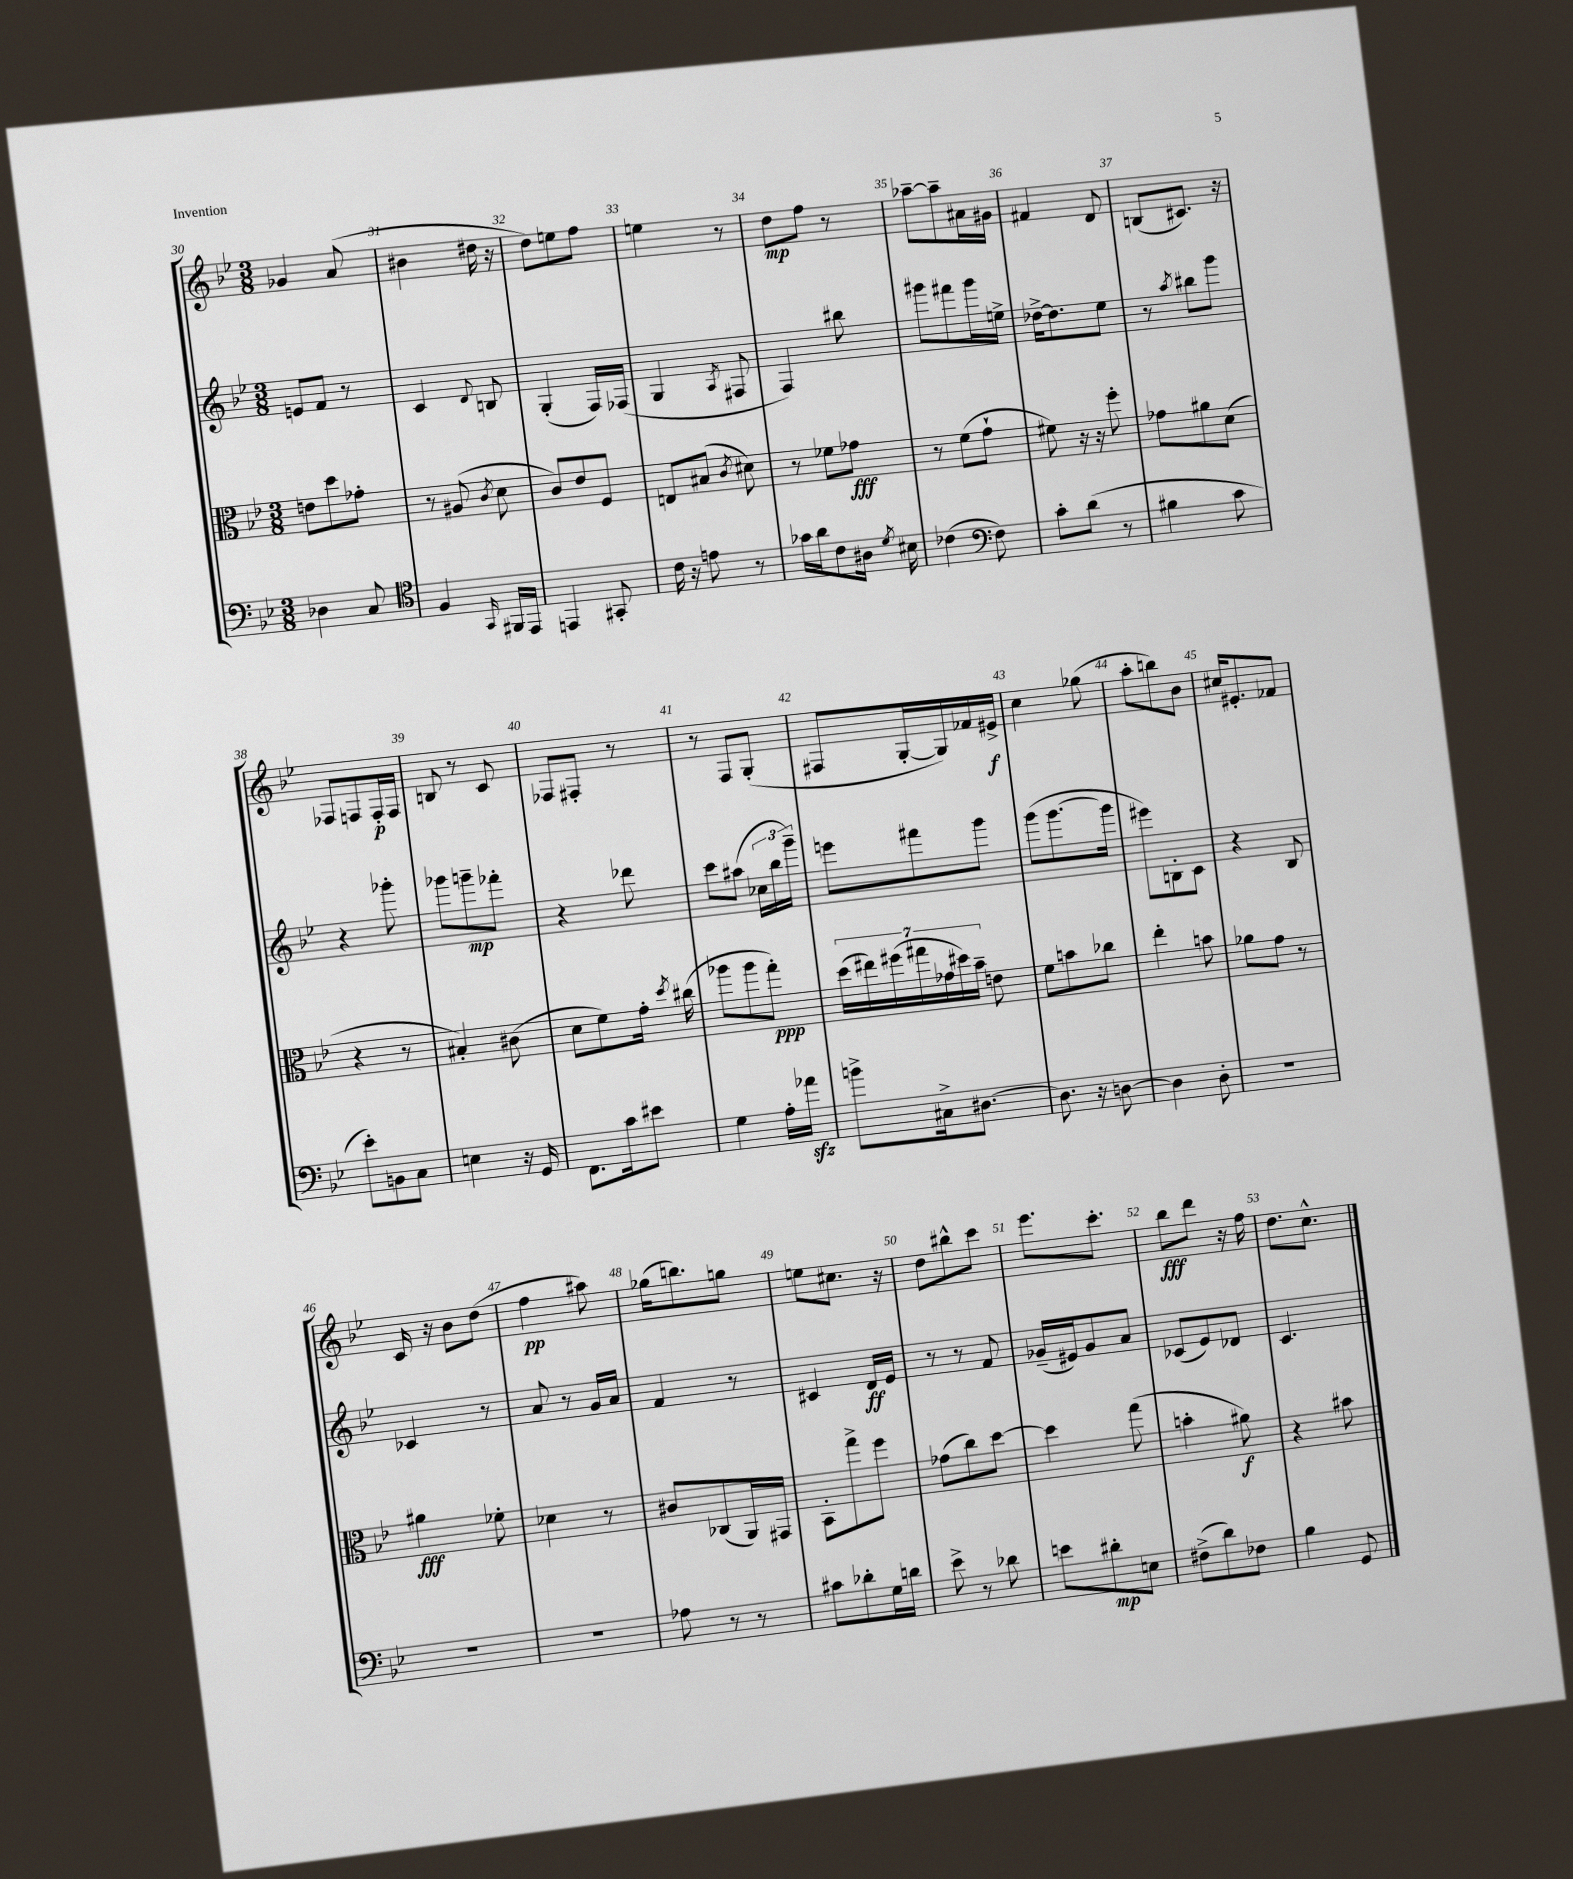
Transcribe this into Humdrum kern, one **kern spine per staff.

**kern	**dynam	**kern	**dynam	**kern	**dynam	**kern	**dynam
*part4	*part4	*part3	*part3	*part2	*part2	*part1	*part1
*staff4	*staff4	*staff3	*staff3	*staff2	*staff2	*staff1	*staff1
*clefF4	*	*clefC3	*	*clefG2	*	*clefG2	*
*k[b-e-]	*	*k[b-e-]	*	*k[b-e-]	*	*k[b-e-]	*
*M3/8	*	*M3/8	*	*M3/8	*	*M3/8	*
=30	=30	=30	=30	=30	=30	=30	=30
4D-X\	.	8en\L	.	8en/L	.	4g-X/	.
.	.	8dd\	.	8f/J	.	.	.
8C/	.	8g-X'\J	.	8r	.	(8a/	.
=31	=31	=31	=31	=31	=31	=31	=31
*clefC4	*	*	*	*	*	*	*
4F/	.	8r	.	4c/	.	4b#X\	.
.	.	(8A#X/	.	.	.	.	.
16qqGG/	.	8qc/	.	8qqd/	.	.	.
16FF#X/LL	.	8d\	.	8Bn/	.	16dd#X\	.
16EE-/JJ	.	.	.	.	.	16r	.
=32	=32	=32	=32	=32	=32	=32	=32
4EEn/	.	8c/L)	.	(4G'/	.	8dd\L)	.
.	.	8e-/	.	.	.	8een\	.
8GG#X'/	.	8F/J	.	16F/LL)	.	8ff\J	.
.	.	.	.	(16F-X/JJ	.	.	.
=33	=33	=33	=33	=33	=33	=33	=33
16c\	.	8En/L	.	4G/	.	4een\	.
16r	.	.	.	.	.	.	.
8en\	.	(8B#X/J	.	.	.	.	.
.	.	8qc/	.	8qA/	.	.	.
8r	.	8d#X\)	.	8F#X/	.	8r	.
=34	=34	=34	=34	=34	=34	=34	=34
16g-X\LL	.	8r	.	4F/)	.	8dd\L	mp
16a\J	.	.	.	.	.	.	.
8c\	.	8f-X\L	.	.	.	8ff\J	.
16A#X\Jk	.	8g-X\J	fff	8bb#X\	.	8r	.
8qd/	.	.	.	.	.	.	.
16B#X\	.	.	.	.	.	.	.
=35	=35	=35	=35	=35	=35	=35	=35
(4c-X\	.	8r	.	8ggg#X\L	.	[8aa-X~\L	.
.	.	(8f\L	.	8fff#X\	.	8aa-~\]	.
*clefF4	*	*	*	*	*	*	*
8F\)	.	8g`\J	.	16ggg#\L	.	16a#X\L	.
.	.	.	.	16een^\JJ	.	16g#X\JJ	.
=36	=36	=36	=36	=36	=36	=36	=36
8c'\L	.	8f#X\)	.	[16dd-X^\KL	.	4f#X/	.
.	.	.	.	8.dd-\]	.	.	.
(8d\J	.	16r	.	.	.	.	.
.	.	16r	.	.	.	.	.
8r	.	8ff'\	.	8ee-\J	.	8d/	.
=37	=37	=37	=37	=37	=37	=37	=37
4B#X\	.	8g-X\L	.	8r	.	(8Bn/L	.
.	.	.	.	8qaa/	.	.	.
.	.	8a#X\	.	8bb#X\L	.	8.c#X/J)	.
8c\	.	(8d\J	.	8ggg\J	.	.	.
.	.	.	.	.	.	16r	.
!!LO:LB:g=z
=38	=38	=38	=38	=38	=38	=38	=38
8e-'\L)	.	4r	.	4r	.	8F-X/L	.
8BBn\	.	.	.	.	.	8Fn/	.
8C\J	.	8r	.	8ggg-X'\	.	16F'/L	p
.	.	.	.	.	.	16F/JJ	.
=39	=39	=39	=39	=39	=39	=39	=39
4En\	.	4B#X'/)	.	8ggg-X\L	.	8Bn/	.
.	.	.	.	8gggn~\	mp	8r	.
16r	.	(8c#X\	.	8fff-X'\J	.	8c/	.
16GG/	.	.	.	.	.	.	.
=40	=40	=40	=40	=40	=40	=40	=40
8.FF\L	.	8d\L	.	4r	.	8F-X/L	.
.	.	8f\)	.	.	.	8F#X'/J	.
16c\k	.	.	.	.	.	.	.
8e#X\J	.	16g'\Jk	.	8ddd-X\	.	8r	.
.	.	8qdd/	.	.	.	.	.
.	.	(16cc#X\	.	.	.	.	.
=41	=41	=41	=41	=41	=41	=41	=41
4G\	.	8aa-X\L	.	8ccc\L	.	8r	.
.	.	8aa-\	.	(8aa#X\J	.	8F/L	.
16A'\LL	.	8gg'\J)	ppp	24cc-X\LL	.	(8G'/J	.
.	.	.	.	24bb-\	.	.	.
16a-Xzz\JJ	.	.	.	.	.	.	.
.	.	.	.	24ggg~\JJ)	.	.	.
=42	=42	=42	=42	=42	=42	=42	=42
8bn^\L	.	(28dd\LL	.	8eeen\L	.	8F#X/L	.
.	.	28ee#X\)	.	.	.	.	.
.	.	(28ff#X\	.	.	.	.	.
.	.	28gg#X\	.	.	.	.	.
16C#X^\k	.	.	.	8fff#X\	.	[16G'/L	.
.	.	28g-X\	.	.	.	.	.
.	.	28dd#X\)	.	.	.	.	.
[8.D#X\J	.	.	.	.	.	16G/])	.
.	.	28b-~\JJ	.	.	.	.	.
.	.	8en\	.	8ggg\J	.	16f-X/	.
.	.	.	.	.	.	16e#X^/JJ	f
=43	=43	=43	=43	=43	=43	=43	=43
8.D#\]	.	8f\L	.	(8ggg\L	.	4cc\	.
.	.	8bn\	.	[8.ggg\	.	.	.
16r	.	.	.	.	.	.	.
[8Dn\	.	8cc-X\J	.	.	.	(8gg-X\	.
.	.	.	.	16ggg\Jk]	.	.	.
=44	=44	=44	=44	=44	=44	=44	=44
4D\]	.	4ee-'\	.	8eee#X\L)	.	8aa'\L	.
.	.	.	.	8Bn'\	.	8bbn\)	.
8D'\	.	8bn\	.	8c\J	.	8b-\J	.
=45	=45	=45	=45	=45	=45	=45	=45
4.r	.	8a-X\L	.	4r	.	16cc#X/KL	.
.	.	.	.	.	.	8.e#X'/	.
.	.	8g\J	.	.	.	.	.
.	.	8r	.	8B-/	.	8f-X/J	.
!!LO:LB:g=z
=46	=46	=46	=46	=46	=46	=46	=46
4.r	.	4a#X\	fff	4c-X/	.	16c/	.
.	.	.	.	.	.	16r	.
.	.	.	.	.	.	8b-\L	.
.	.	8f-X'\	.	8r	.	(8dd\J	.
=47	=47	=47	=47	=47	=47	=47	=47
4.r	.	4d-X\	.	8a/	.	4ff\	pp
.	.	.	.	8r	.	.	.
.	.	8r	.	16g/LL	.	8aa#X\)	.
.	.	.	.	16a/JJ	.	.	.
=48	=48	=48	=48	=48	=48	=48	=48
8A-X\	.	8c#X/L	.	4f/	.	(16gg-X\KL	.
.	.	.	.	.	.	8.bbn\)	.
8r	.	(8C-X/	.	.	.	.	.
8r	.	16AA/L)	.	8r	.	8ggn\J	.
.	.	16GG#X/JJ	.	.	.	.	.
=49	=49	=49	=49	=49	=49	=49	=49
8c#X\L	.	8BB-'\L	.	4c#X/	.	8een\L	.
8d-X'\	.	8gg^\	.	.	.	8.cc#X\J	.
16G\L	.	8ff\J	.	16d/LL	ff	.	.
16dn\JJ	.	.	.	16e-/JJ	.	16r	.
=50	=50	=50	=50	=50	=50	=50	=50
8e-^\	.	(8g-X\L	.	8r	.	8dd\L	.
8r	.	8cc\)	.	8r	.	8bb#X^^\	.
8d-X\	.	[8dd\J	.	8f/	.	8ccc\J	.
=51	=51	=51	=51	=51	=51	=51	=51
8en\L	.	4dd\]	.	(16g-X~/LL	.	8.eee-\L	.
.	.	.	.	16e#X/J)	.	.	.
8d#X'\	mp	.	.	8g-/	.	.	.
.	.	.	.	.	.	8.ccc'\J	.
8En\J	.	(8gg\	.	8a/J	.	.	.
=52	=52	=52	=52	=52	=52	=52	=52
(8F#X^\L	.	4bn'\	.	(8c-X/L	.	8bb-\L	fff
8d\)	.	.	.	8e-/)	.	8ddd\J	.
8F-X\J	.	8a#X\)	f	8d-X/J	.	16r	.
.	.	.	.	.	.	16ff\	.
=53	=53	=53	=53	=53	=53	=53	=53
4B-\	.	4r	.	4.c/	.	8.dd\L	.
.	.	.	.	.	.	8.cc^^\J	.
8GG/	.	8b#X\	.	.	.	.	.
==	==	==	==	==	==	==	==
*-	*-	*-	*-	*-	*-	*-	*-
